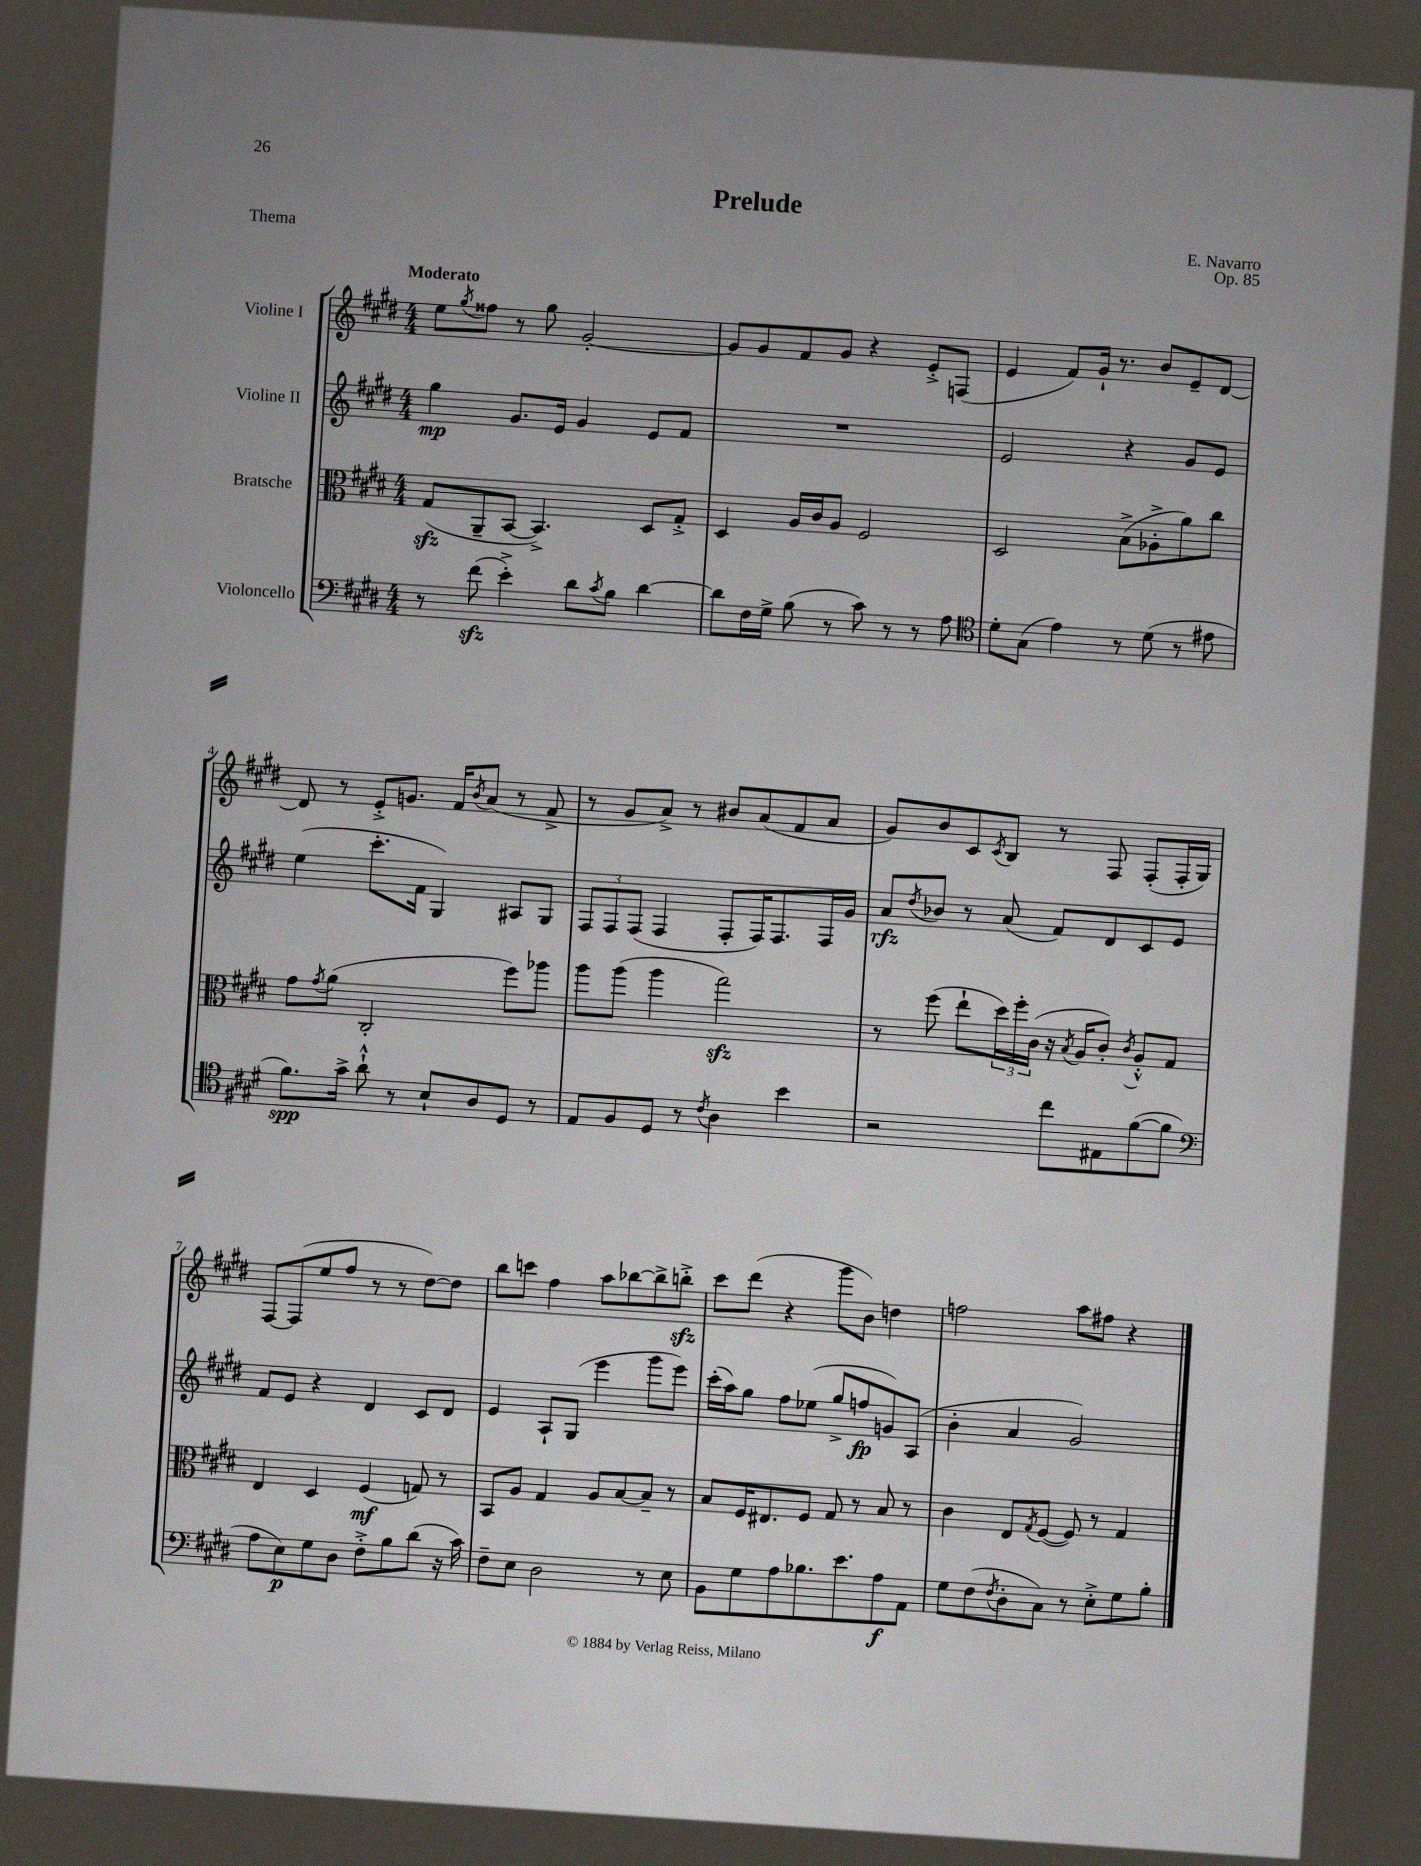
\header { title = "Prelude" composer = "E. Navarro" opus = "Op. 85" piece = "Thema" }
<<
\new StaffGroup <<
\new Staff = "s0" \with { instrumentName = "Violine I" } {
    \clef treble \key e \major \numericTimeSignature \time 4/4 \tempo "Moderato"
    e''8 \acciaccatura { gis''8 } fisis''8 r8 gis''8 gis'2~-. |
    gis'8 gis'8 fis'8 gis'8 r4 e'8-.-> f8( |
    e'4 fis'8) gis'16-! r8. b'8 e'8-- dis'8~ |
    dis'8 r8 e'8-.-> g'8. fis'16 \acciaccatura { b'8 } a'8( r8 fis'8-> |
    r8 gis'8 a'8->) r8 bis'8 a'8( fis'8 a'8 |
    gis'8) b'8 cis'8 \acciaccatura { cis'8 } b8 r8 fis8 fis8-.( fis16-. gis16) |
    fis8~ fis8( e''8 fis''8 r8 r8 dis''8~) dis''8 |
    b''8 c'''8 fis''4 a''8 bes''8~ bes''8-> b''8-.->\sfz |
    cis'''8 dis'''8( r4 gis'''8 b'8) d''4 |
    f''2 a''8 fis''8 r4 \bar "|." |
}
\new Staff = "s1" \with { instrumentName = "Violine II" } {
    \clef treble \key e \major \numericTimeSignature \time 4/4
    gis''4\mp gis'8. e'16 gis'4 e'8 fis'8 |
    R1 |
    e'2 r4 gis'8 e'8 |
    e''4( cis'''8.-. fis'16 gis4) ais8 gis8 |
    \tuplet 3/2 { fis8 fis8 fis8( } fis4 fis8-. fis16) fis8. fis16 gis'16 |
    a'8\rfz \acciaccatura { dis''8 } bes'8 r8 a'8( fis'8) dis'8 cis'8 e'8 |
    fis'8 e'8 r4 dis'4 cis'8 dis'8 |
    e'4 a8-! gis8( e'''4 gis'''8 e'''8) |
    cis'''16-.( a''16) gis''8 fis''8 ees''8( gis''8-> f''8\fp g'8) a8( |
    b'4-. a'4 gis'2) \bar "|." |
}
\new Staff = "s2" \with { instrumentName = "Bratsche" } {
    \clef alto \key e \major \numericTimeSignature \time 4/4
    gis8\sfz( a,8-- b,8~ b,4.->) dis8 gis8-.-> |
    dis4 a16 cis'16 a8 fis2 |
    dis2 b8->( aes8-.-> a'8) cis''8 |
    gis'8 \acciaccatura { gis'8 } a'8( cis2-. fis''8) aes''8 |
    a''8 a''8( a''4 gis''2\sfz) |
    r8 fis''8( e''8-! \tuplet 3/2 { dis''16) fis''16-. cis'16( } r16 \acciaccatura { b8 } a16 cis'8-.) \acciaccatura { cis'8 } a8-.-^ gis8 |
    e4 dis4 fis4\mf( g8) r8 |
    b,8 a8 gis4 a8 b8~ b8-- r8 |
    b8 fis16 eis8. fis8 gis8 r8 b8 r8 |
    cis'4 e8 \acciaccatura { gis8 } fis8~( fis8) r8 gis4 \bar "|." |
}
\new Staff = "s3" \with { instrumentName = "Violoncello" } {
    \clef bass \key e \major \numericTimeSignature \time 4/4
    r8 fis'8\sfz( e'4-.->) dis'8 \acciaccatura { cis'8 } b8 dis'4~ |
    dis'8 fis16 gis16-> b8( r8 cis'8) r8 r8 a8 |
    \clef tenor dis'8-. gis8( e'4) r8 dis'8( r8 eis'8 |
    fis'8.\spp) gis'16-> a'8-!-^ r8 b8-! a8 dis8 r8 |
    e8 fis8 dis8 r8 \acciaccatura { cis'8 } a4 b'4 |
    r2 cis''8 eis8 fis'8~( fis'8 |
    \clef bass a8 e8\p) gis8 dis8 fis8-.-> b8 dis'8( r16 cis'16) |
    fis8-- e8 dis2 r8 e8 |
    b,8 gis8 a8 bes8. e'8. a8\f a,8 |
    gis8 fis8( \acciaccatura { fis8 } dis8-. cis8) r8 e8-.-> gis8 b8-. \bar "|." |
}
>>
>>
